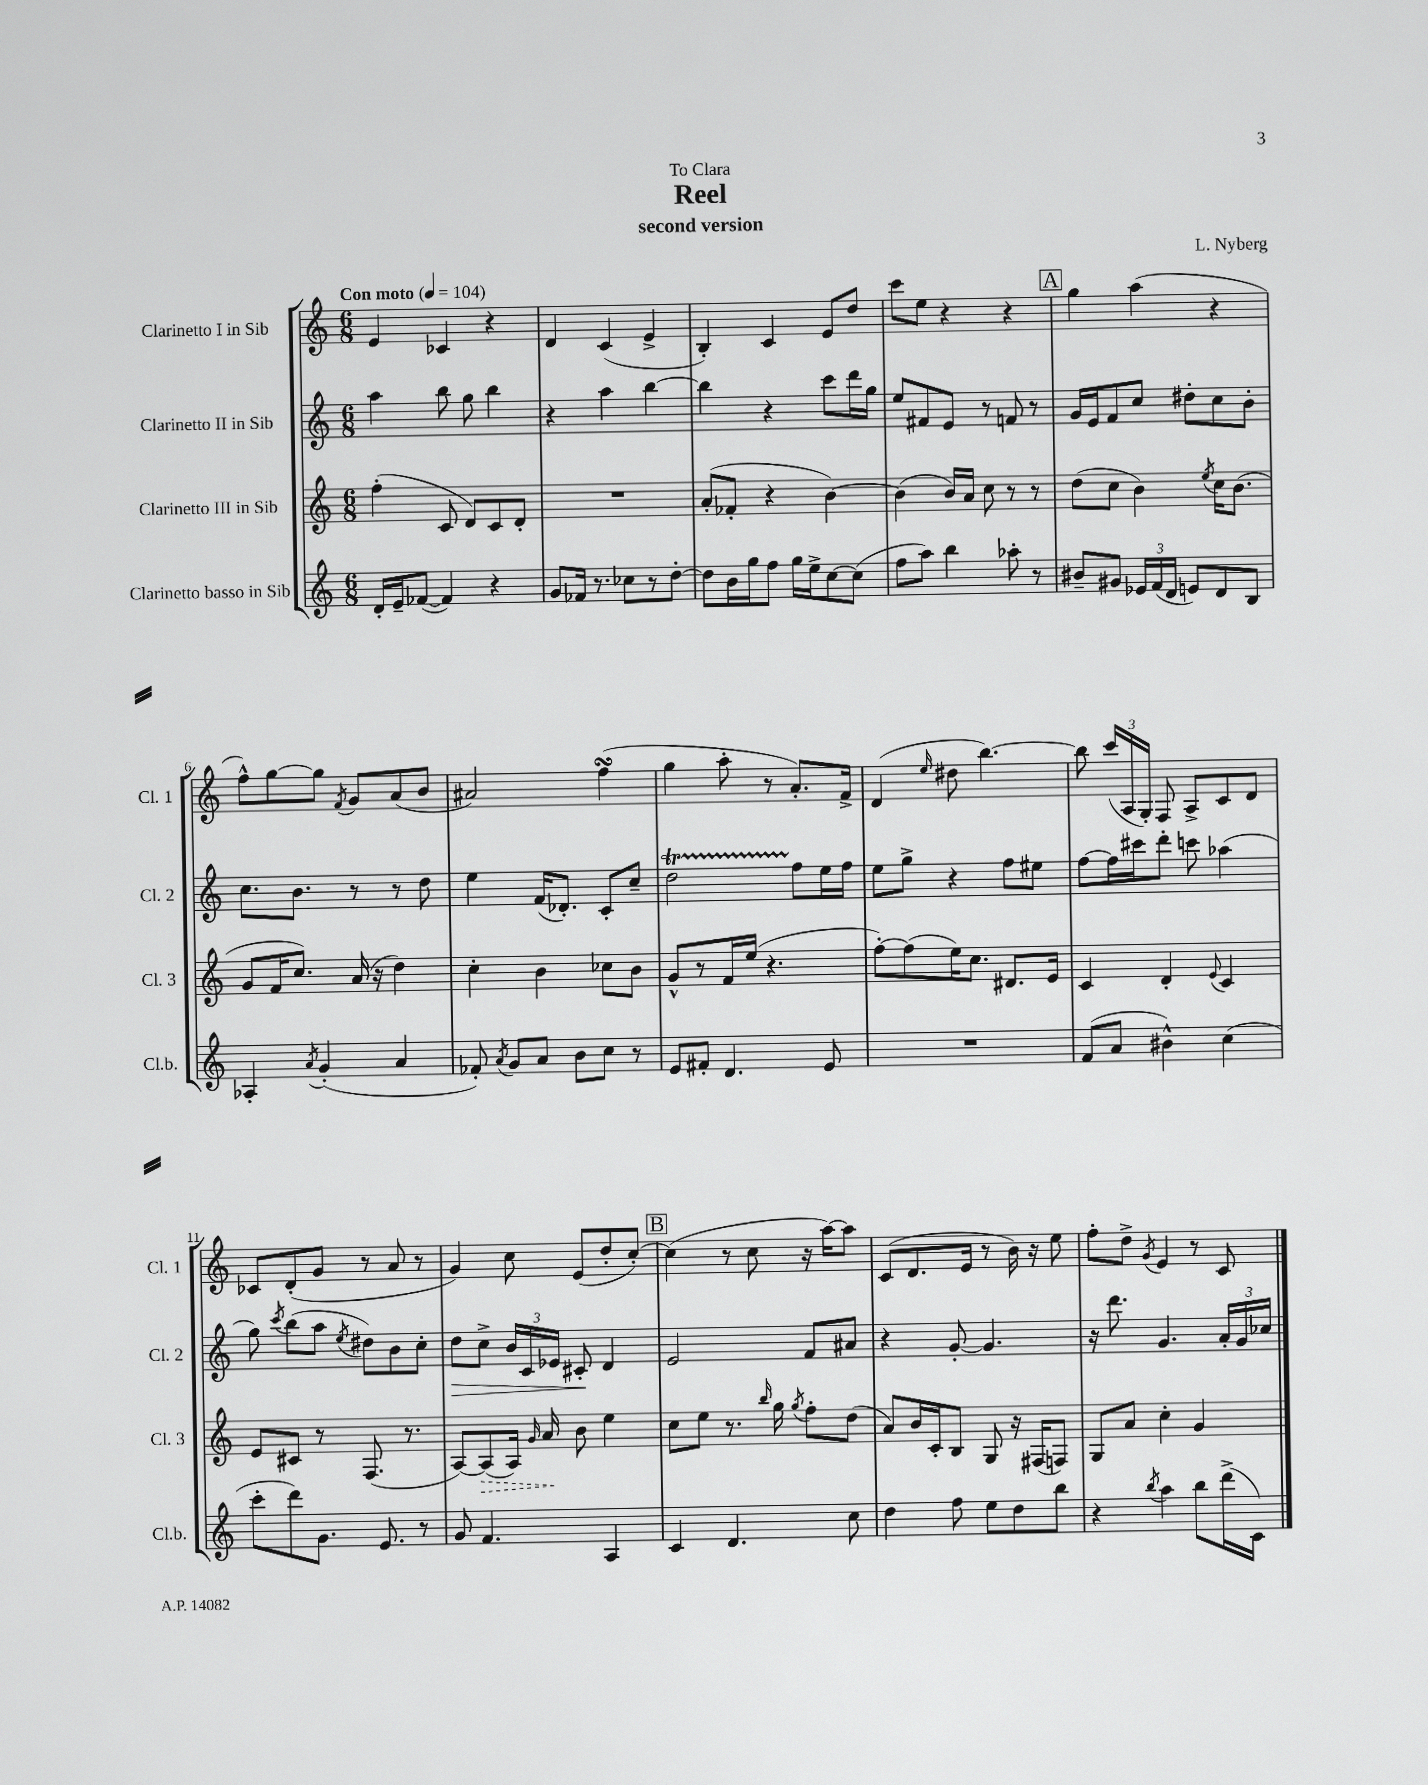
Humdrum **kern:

**kern	**kern	**dynam	**kern	**dynam	**kern
*part4	*part3	*part3	*part2	*part2	*part1
*staff4	*staff3	*staff3	*staff2	*staff2	*staff1
*I"Clarinetto basso in Sib	*I"Clarinetto III in Sib	*	*I"Clarinetto II in Sib	*	*I"Clarinetto I in Sib
*I'Cl.b.	*I'Cl. 3	*	*I'Cl. 2	*	*I'Cl. 1
*clefG2	*clefG2	*	*clefG2	*	*clefG2
*k[]	*k[]	*	*k[]	*	*k[]
*M6/8	*M6/8	*	*M6/8	*	*M6/8
*MM104	*MM104	*	*MM104	*	*MM104
=1	=1	=1	=1	=1	=1
!	!	!	!	!	!LO:TX:a:B:t=Con moto
16d'/LL	(4ff'\	.	4aa\	.	4e/
16e~/J	.	.	.	.	.
([8f-X/J	.	.	.	.	.
4f-/])	8c/	.	8bb\	.	4c-X/
.	8d/L)	.	8gg\	.	.
4r	8c/	.	4bb\	.	4r
.	8d'/J	.	.	.	.
=2	=2	=2	=2	=2	=2
8g/L	2.r	.	4r	.	4d/
16f-X/Jk	.	.	.	.	.
8.r	.	.	.	.	.
.	.	.	4aa\	.	(4c/
8cc-X\L	.	.	.	.	.
8r	.	.	[4bb\	.	4e^/
[8dd'\J	.	.	.	.	.
=3	=3	=3	=3	=3	=3
8dd\L]	(8a'/L	.	4bb\]	.	4B'/)
16b\L	8f-X'/J	.	.	.	.
16gg\J	.	.	.	.	.
8ff\J	4r	.	4r	.	4c/
16gg\LL	.	.	.	.	.
16ee^\J	.	.	.	.	.
[8cc\	[4b\)	.	8ccc\L	.	8e/L
(8cc\J]	.	.	16ddd\L	.	8dd/J
.	.	.	16gg\JJ	.	.
=4	=4	=4	=4	=4	=4
8ff\L	(4b\]	.	8ee/L	.	8ccc\L
8aa\J)	.	.	8f#X/	.	8ee\J
4bb\	16b/LL)	.	8e/J	.	4r
.	16a/JJ	.	.	.	.
.	8cc\	.	8r	.	.
8aa-X'\	8r	.	8fn/	.	4r
8r	8r	.	8r	.	.
!!LO:REH:place=s1:t=A
=5	=5	=5	=5	=5	=5
8b#X~/L	(8dd\L	.	16g/LL	.	4gg\
.	.	.	16e/J	.	.
8g#X/J	8cc\J	.	8f/	.	.
24e-X/LL	4b\)	.	8cc/J	.	(4aa\
(24f/	.	.	.	.	.
24d/JJ	.	.	.	.	.
8en/L)	.	.	8dd#X'\L	.	.
.	8qee/	.	.	.	.
8d/	16cc\KL	.	8cc\	.	4r
.	(8.b\J	.	.	.	.
8B/J	.	.	8b'\J	.	.
!!LO:LB:g=z
=6	=6	=6	=6	=6	=6
4A-X'/	8g/L	.	8.cc\L	.	8ff^^\L)
.	16f/K	.	.	.	[8gg\
.	8.cc/J)	.	8.b\J	.	.
8qa/	.	.	.	.	.
(4g'/	.	.	.	.	8gg\J]
.	.	.	.	.	8qf/
.	(16a/	.	8r	.	8g/L
.	16r	.	.	.	.
4a/	4dd\)	.	8r	.	(8a/
.	.	.	8dd\	.	8b/J
=7	=7	=7	=7	=7	=7
8f-X'/)	4cc'\	.	4ee\	.	2a#X/)
8qa/	.	.	.	.	.
8g/L	.	.	.	.	.
8a/J	4b\	.	(16f/KL	.	.
.	.	.	8.d-X'/J)	.	.
8b\L	.	.	.	.	.
8cc\J	8cc-X\L	.	8c'/L	.	(4ffsSSs\
8r	8b\J	.	8cc~/J	.	.
=8	=8	=8	=8	=8	=8
8e/L	8g^^/L	.	2ddT\	.	4gg\
8f#X'/J	8r	.	.	.	.
4.d/	16f/L	.	.	.	8aa'\
.	(16ee/JJ	.	.	.	.
.	4.r	.	.	.	8r
.	.	.	8ff\L	.	8.a'/L)
8e/	.	.	16ee\L	.	.
.	.	.	16ff\JJ	.	16f^/Jk
=9	=9	=9	=9	=9	=9
2.r	[8ff'\L)	.	8ee\L	.	(4d/
.	(8ff\]	.	8gg^\J	.	.
.	.	.	.	.	16qqee/
.	16ee\K)	.	4r	.	8dd#X\
.	8.cc\J	.	.	.	.
.	.	.	.	.	[4.bb\)
.	8.d#X/L	.	8ff\L	.	.
.	.	.	8ee#X\J	.	.
.	16e/Jk	.	.	.	.
=10	=10	=10	=10	=10	=10
(8f/L	4c/	.	[8ff\L	.	8bb\]
8a/J	.	.	16ff\L]	.	(24ccc/LL
.	.	.	.	.	24A/
.	.	.	16ccc#X\J	.	.
.	.	.	.	.	24G'/JJ)
4b#X^^\)	4d'/	.	8ddd'\J	.	8F/
.	.	.	8cccn\	.	8A^/L
.	8qqe/	.	.	.	.
(4cc\	4c/	.	(4aa-X\	.	8c/
.	.	.	.	.	8d/J
!!LO:LB:g=z
=11	=11	=11	=11	=11	=11
8ccc'\L	8e/L	.	8gg\)	.	8c-X/L
.	.	.	8qccc/	.	.
8ddd\)	8c#X/J	.	(8bb\L	.	(8d'/
8.g\J	8r	.	8aa\J	.	8g/J
.	.	.	8qee/	.	.
.	(8.F/	.	8dd#X\L)	.	8r
8.e/	.	.	.	.	.
.	.	.	8b\	.	8a/
.	8.r	.	.	.	.
8r	.	.	8cc'\J	.	8r
=12	=12	=12	=12	=12	=12
!	!	!	!	!LO:HP:b	!
8g/	[8A/L)	.	8dd\L	>	4g/)
!	!	!LO:HP:b	!	!	!
4.f/	(8A/]	>	8cc^\J	.	.
.	16A/Jk)	.	24b/LL	.	8cc\
.	.	.	24c/	.	.
.	16qqg/	.	.	.	.
.	16a/	.	.	.	.
.	.	.	24e-X/JJ	.	.
.	8b\	]	8c#X'/	.	(8e/L
4A/	4ee\	.	4d/	]	8dd'/
.	.	.	.	.	[8cc'/J)
!!LO:REH:place=s1:t=B
=13	=13	=13	=13	=13	=13
4c/	8cc\L	.	2e/	.	(4cc\]
.	8ee\J	.	.	.	.
4.d/	8.r	.	.	.	8r
.	.	.	.	.	8cc\
.	16qqbb/	.	.	.	.
.	16gg\	.	.	.	.
.	8qgg/	.	.	.	.
.	8ff'\L	.	8f/L	.	16r
.	.	.	.	.	[16aa\KL)
8cc\	(8dd\J	.	8a#X/J	.	8aa\J]
=14	=14	=14	=14	=14	=14
4dd\	8a/L)	.	4r	.	(8c/L
.	16b/L	.	.	.	8.d/
.	16c'/J	.	.	.	.
8ff\	8B/J	.	[8g'/	.	.
.	.	.	.	.	16e/Jk
8ee\L	8G/	.	4.g/]	.	8r
8dd\	16r	.	.	.	16b\)
.	(16F#X/KL	.	.	.	16r
8bb\J	8Fn/J)	.	.	.	8ee\
=15	=15	=15	=15	=15	=15
4r	8G/L	.	16r	.	8ff'\L
.	.	.	8.ddd\	.	.
.	8a/J	.	.	.	8dd^\J
8qbb/	.	.	.	.	8qg/
4aa\	4cc'\	.	4.g/	.	4e/
8bb\L	4g/	.	.	.	8r
(16ddd^\L	.	.	24a'/LL	.	8c/
.	.	.	24g/	.	.
16c\JJ)	.	.	.	.	.
.	.	.	24cc-X/JJ	.	.
==	==	==	==	==	==
*-	*-	*-	*-	*-	*-
